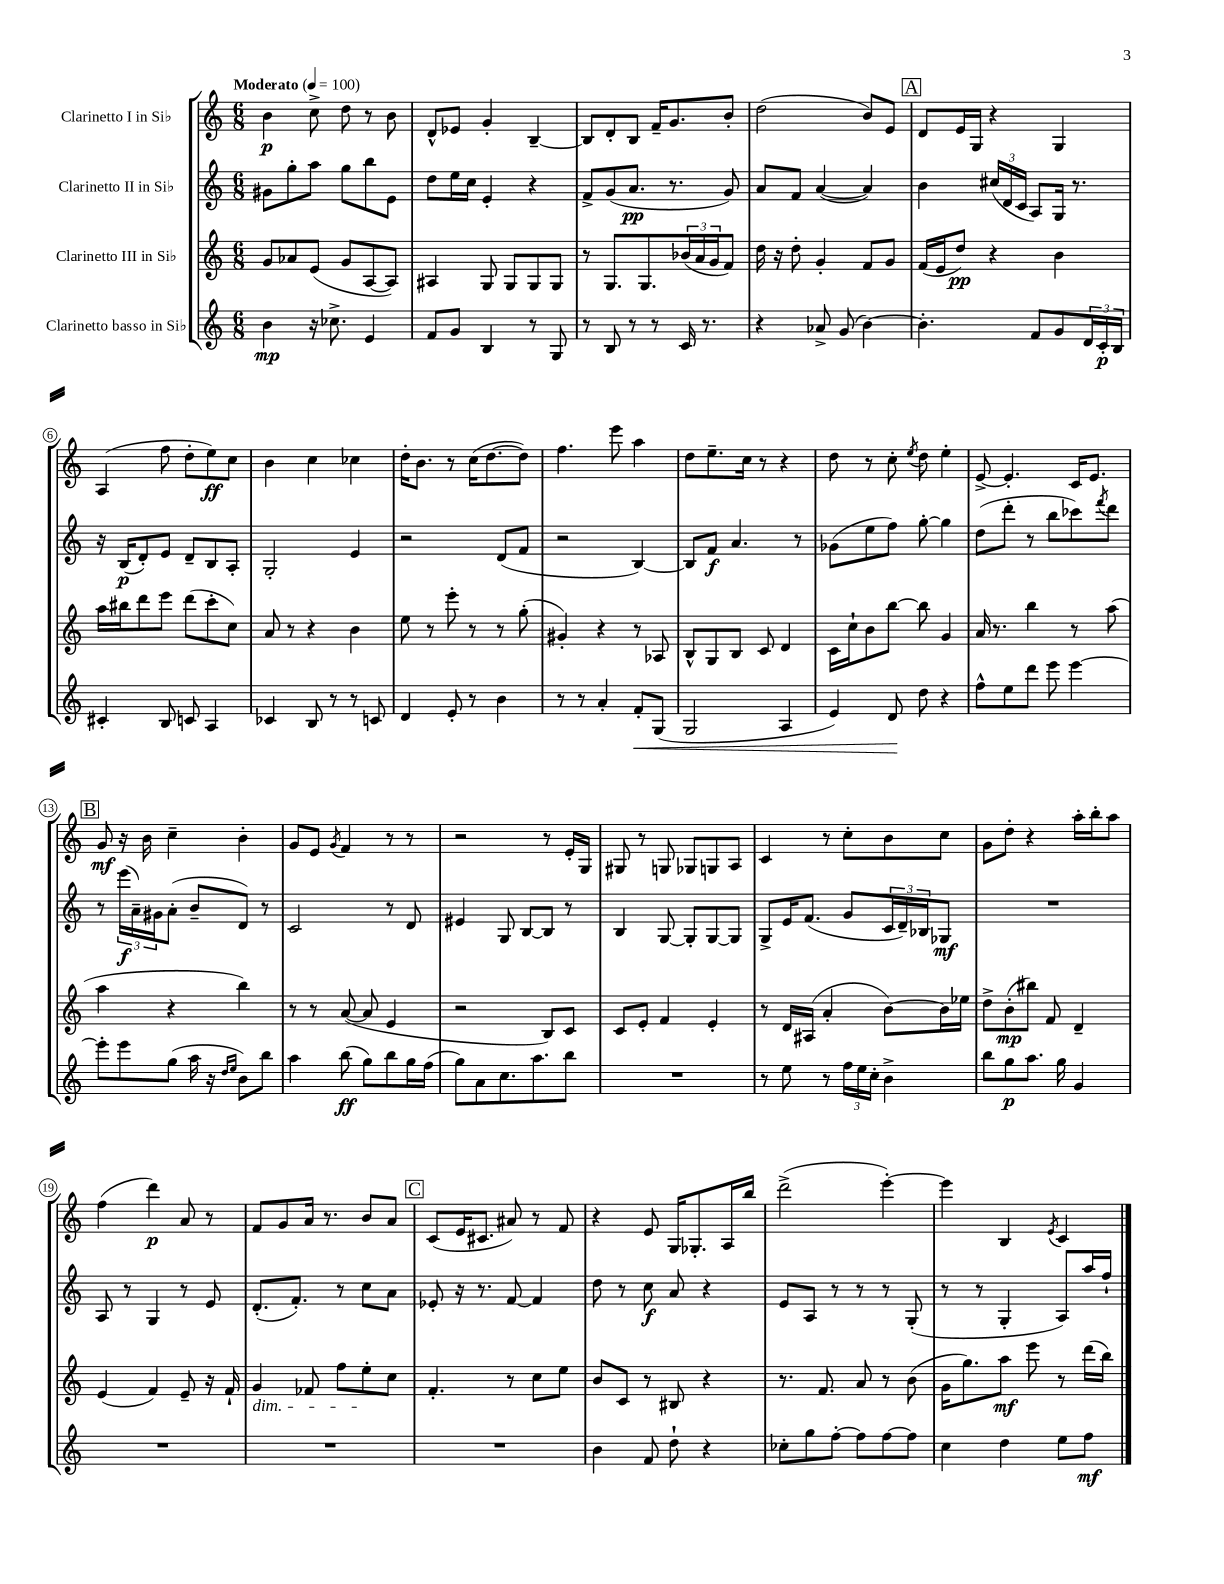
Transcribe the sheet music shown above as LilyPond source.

<<
\new StaffGroup <<
\new Staff = "s0" \with { instrumentName = "Clarinetto I in Sib" } {
    \clef treble \key c \major \numericTimeSignature \time 6/8 \tempo "Moderato" 4 = 100
    b'4\p c''8-> d''8 r8 b'8 |
    d'8-^ ees'8 g'4-. b4~-- |
    b8 d'8-. b8 f'16-- g'8. b'8-. |
    d''2( b'8) e'8 |
    \mark \markup { \box "A" } d'8 e'16 g16 r4 g4 |
    a4( f''8 d''8-. e''8\ff) c''8 |
    b'4 c''4 ces''4 |
    d''16-. b'8. r8 c''16( d''8.~ d''8) |
    f''4. e'''8 a''4 |
    d''8 e''8.-- c''16 r8 r4 |
    d''8 r8 c''8-. \acciaccatura { e''8 } d''8 e''4-. |
    e'8~-> e'4.-. c'16 e'8. |
    \mark \markup { \box "B" } g'8\mf r16 b'16 c''4-- b'4-. |
    g'8 e'8 \acciaccatura { g'8 } f'4 r8 r8 |
    r2 r8 e'16-. g16 |
    gis8 r8 g8 ges8 g8 a8 |
    c'4 r8 c''8-. b'8 c''8 |
    g'8 d''8-. r4 a''16-. b''16-. a''8 |
    f''4( d'''4\p) a'8 r8 |
    f'8 g'8 a'16 r8. b'8 a'8 |
    \mark \markup { \box "C" } c'8( e'16 cis'8. ais'8) r8 f'8 |
    r4 e'8 g16 ges8.-. a16 b''16 |
    d'''2->( e'''4~-.) |
    e'''4 b4 \acciaccatura { e'8 } c'4 \bar "|." |
}
\new Staff = "s1" \with { instrumentName = "Clarinetto II in Sib" } {
    \clef treble \key c \major \numericTimeSignature \time 6/8
    gis'8 g''8-. a''8 g''8 b''8 e'8 |
    d''8 e''16 c''16 e'4-. r4 |
    f'8-> g'8( a'8.\pp r8. g'8) |
    a'8 f'8 a'4~( a'4) |
    \mark \markup { \box "A" } b'4 \tuplet 3/2 { cis''16( d'16 c'16 } a8) g16 r8. |
    r16 b16\p( d'8-.) e'8 d'8-- b8 a8-. |
    g2-. e'4 |
    r2 d'8( f'8 |
    r2 b4~) |
    b8 f'8\f a'4. r8 |
    ges'8( e''8 f''8) g''8~-. g''4 |
    d''8( d'''8-. r8 b''8 ces'''8) \acciaccatura { f'''8 } d'''8 |
    \mark \markup { \box "B" } r8 \tuplet 3/2 { e'''16\f( a'16--) gis'16 } a'8-.( b'8-- d'8) r8 |
    c'2 r8 d'8 |
    eis'4 g8 b8~ b8 r8 |
    b4 g8~ g8-. g8~ g8 |
    g8-> e'16 f'8.( g'8 \tuplet 3/2 { c'16 d'16--) bes16 } ges8\mf |
    R2. |
    a8 r8 g4 r8 e'8 |
    d'8.-.( f'8.-.) r8 c''8 a'8 |
    \mark \markup { \box "C" } ees'8-. r16 r8. f'8~ f'4 |
    d''8 r8 c''8\f a'8 r4 |
    e'8 a8 r8 r8 r8 g8-.( |
    r8 r8 g4-. a8) a''16 f''16-! \bar "|." |
}
\new Staff = "s2" \with { instrumentName = "Clarinetto III in Sib" } {
    \clef treble \key c \major \numericTimeSignature \time 6/8
    g'8 aes'8 e'8( g'8 a8~ a8) |
    ais4 g8 g8 g8 g8 |
    r8 g8. g8. \tuplet 3/2 { bes'16( a'16 g'16 } f'8) |
    d''16 r16 d''8-. g'4-. f'8 g'8 |
    \mark \markup { \box "A" } f'16( e'16 d''8\pp) r4 b'4 |
    a''16 bis''16 d'''8 e'''8 d'''8( c'''8-. c''8) |
    a'8 r8 r4 b'4 |
    e''8 r8 e'''8-. r8 r8 g''8-.( |
    gis'4-.) r4 r8 aes8 |
    b8-^ g8 b8 c'8 d'4 |
    c'16 c''16-! b'8 b''8~ b''8 g'4 |
    a'16 r8. b''4 r8 a''8( |
    \mark \markup { \box "B" } a''4 r4 b''4) |
    r8 r8 a'8~( a'8 e'4 |
    r2 b8) c'8 |
    c'8 e'8-. f'4 e'4-. |
    r8 d'16 ais16( a'4-. b'8~) b'16 ees''16 |
    d''8-> b'8-.\mp( bis''8) f'8 d'4-- |
    e'4( f'4) e'8-- r16 f'16-! |
    g'4\dim fes'8 f''8 e''8-.\! c''8 |
    \mark \markup { \box "C" } f'4.-. r8 c''8 e''8 |
    b'8 c'8 r8 bis8 r4 |
    r8. f'8. a'8 r8 b'8( |
    g'16 g''8.) a''8\mf e'''8 r8 d'''16( b''16) \bar "|." |
}
\new Staff = "s3" \with { instrumentName = "Clarinetto basso in Sib" } {
    \clef treble \key c \major \numericTimeSignature \time 6/8
    b'4\mp r16 ces''8.-> e'4 |
    f'8 g'8 b4 r8 g8 |
    r8 b8 r8 r8 c'16 r8. |
    r4 aes'8-> g'8( b'4~) |
    \mark \markup { \box "A" } b'4.-. f'8 g'8 \tuplet 3/2 { d'16 c'16-.\p b16 } |
    cis'4-. b8 c'8 a4 |
    ces'4 b8 r8 r8 c'8 |
    d'4 e'8-. r8 b'4 |
    r8 r8 a'4-. f'8-.\< g8( |
    g2 a4 |
    e'4) d'8\! d''8 r4 |
    f''8-^ e''8 d'''8 e'''8 e'''4~ |
    \mark \markup { \box "B" } e'''8-. e'''8 g''8( a''16 r16 \grace { d''16 e''16 } b'8) b''8 |
    a''4 b''8\ff( g''8) b''8 g''16 f''16( |
    g''8) a'8 c''8. a''8. b''8 |
    R2. |
    r8 e''8 r8 \tuplet 3/2 { f''16 e''16 c''16-. } b'4-> |
    b''8 g''8\p a''8. g''16 g'4 |
    R2. |
    R2. |
    \mark \markup { \box "C" } R2. |
    b'4 f'8 d''8-! r4 |
    ces''8-. g''8 f''8~-. f''8 f''8~ f''8 |
    c''4 d''4 e''8 f''8\mf \bar "|." |
}
>>
>>
\layout { \context { \Score \override BarNumber.stencil = #(make-stencil-circler 0.1 0.3 ly:text-interface::print) } }
